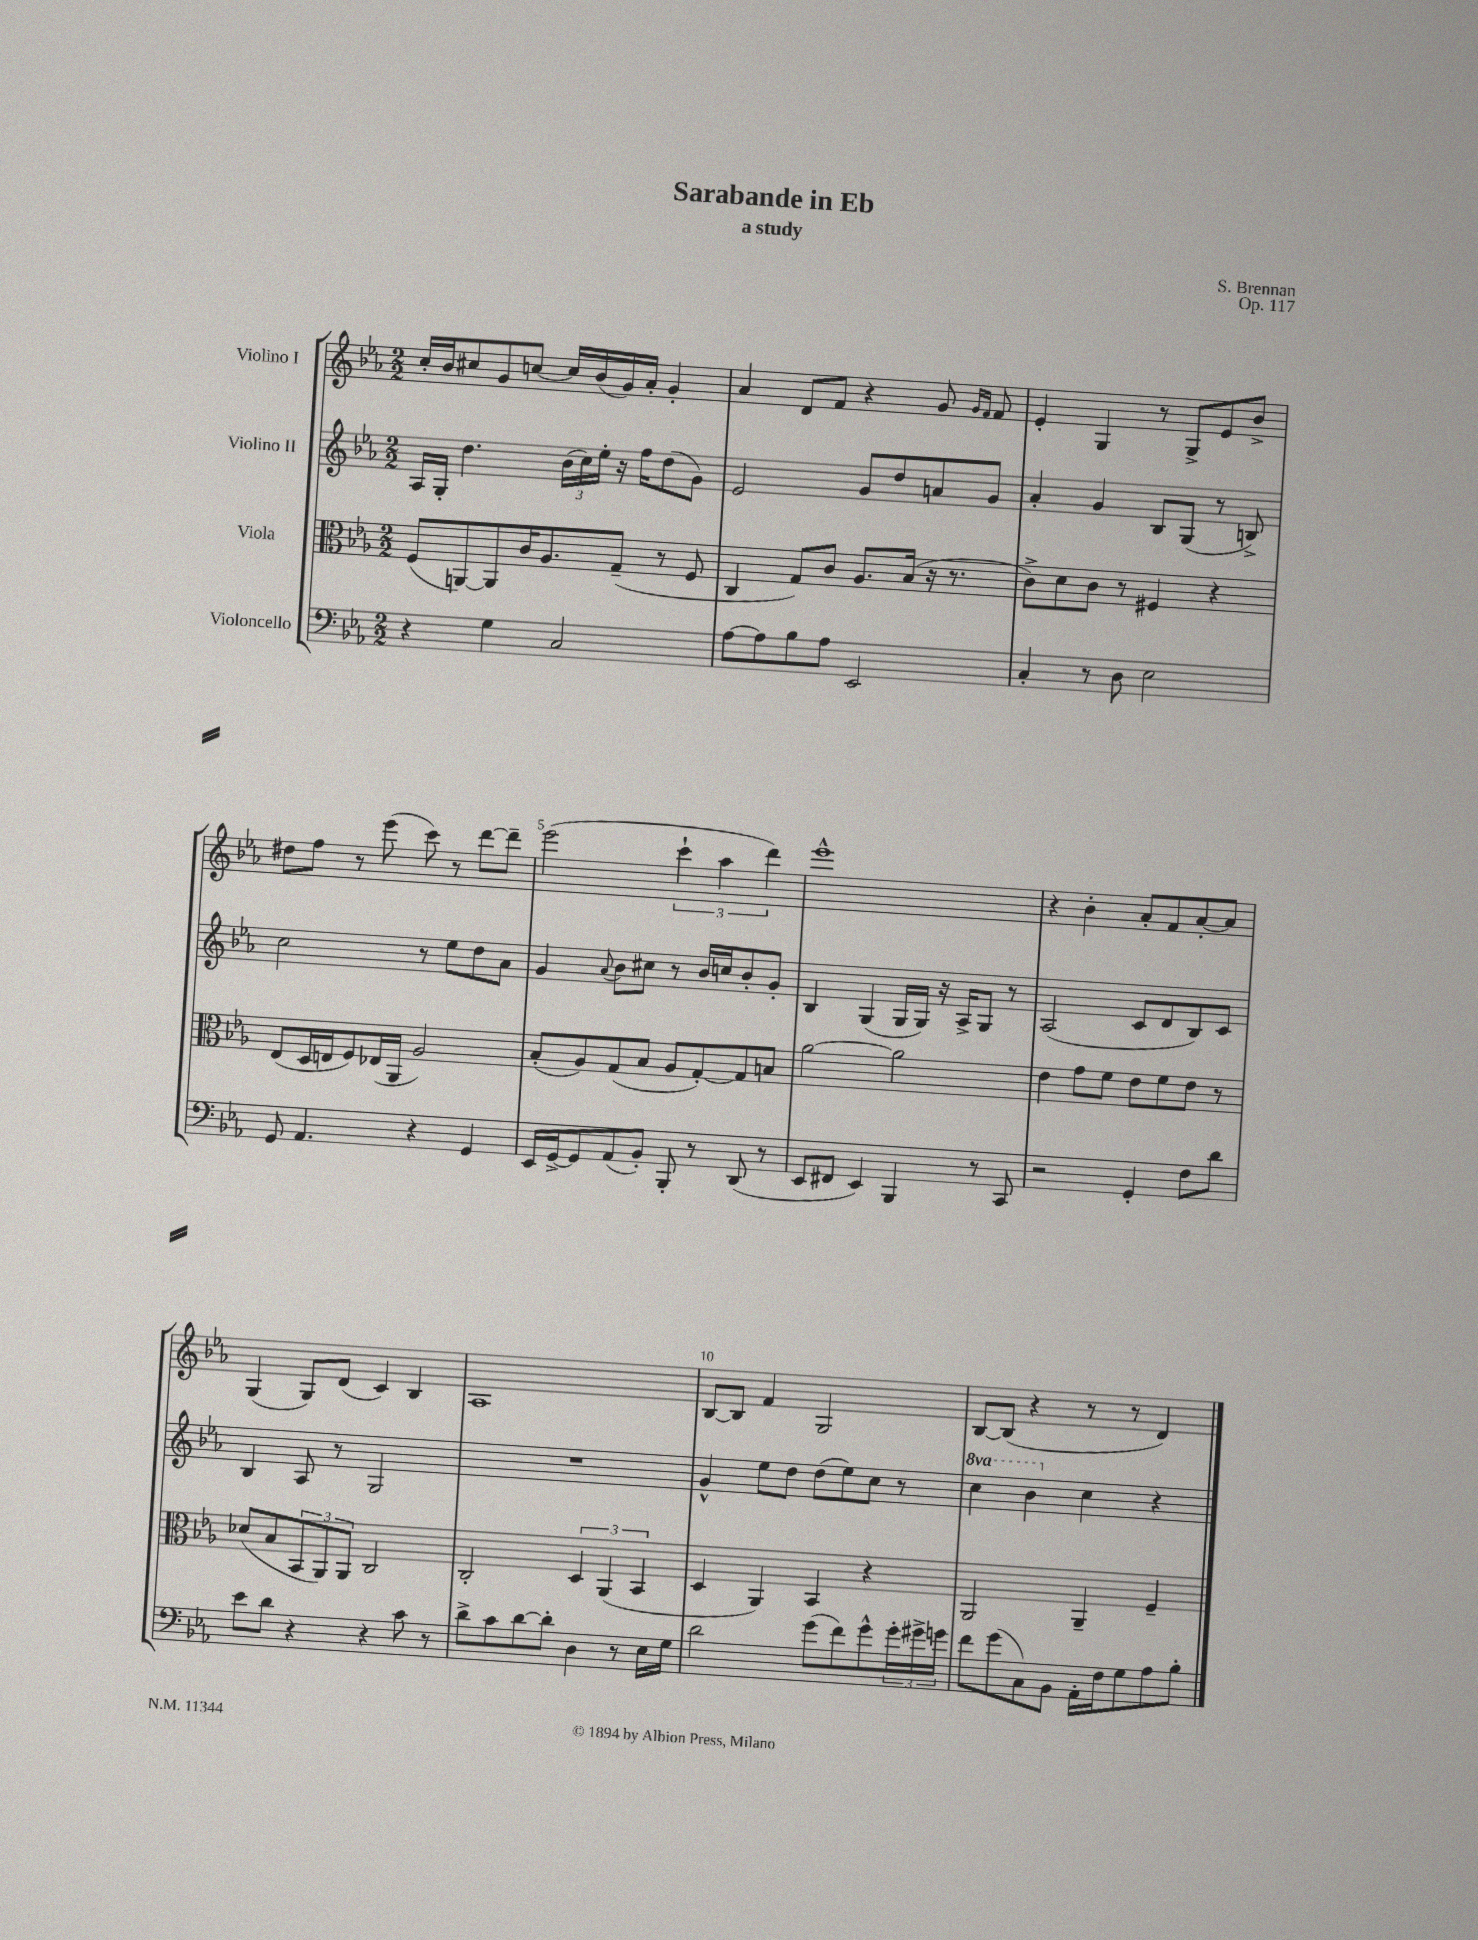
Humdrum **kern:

**kern	**kern	**kern	**kern
*staff4	*staff3	*staff2	*staff1
*clefF4	*clefC3	*clefG2	*clefG2
*k[b-e-a-]	*k[b-e-a-]	*k[b-e-a-]	*k[b-e-a-]
*M2/2	*M2/2	*M2/2	*M2/2
4r	(8F	16A-	16cc'
.	.	16G'	16b-
.	[8AA)	4.dd	8cc#
4G	8AA]	.	8g
.	16c	.	[8cc
.	8.A-	.	.
2C	.	(24b-	16cc]
.	.	24cc)	.
.	.	.	(16b-
.	.	24ee-'	.
.	(8G~	16r	16g)
.	.	16ff	16a-'
.	8r	(8dd	4g'
.	8F	8g)	.
=	=	=	=
[8A-	4C	2e-	4a-
8A-]	.	.	.
8B-	8G)	.	8d
8A-	8c	.	8f
2EE-	8.A-	8g	4r
.	.	8dd	.
.	(16B-	.	.
.	16r	8a	8g
.	8.r	.	.
.	.	.	16qqg
.	.	.	16qqf
.	.	8g	8f
=	=	=	=
4C'	8c^)	4a-'	4e-'
.	8d	.	.
8r	8c	4g	4G
8D	8r	.	.
2E-	4F#	8B-	8r
.	.	(8G	8G^
.	4r	8r	8e-
.	.	8B^)	8b-^
=	=	=	=
8GG	(8E-	2cc	8dd#
4.AA-	16D	.	8ff
.	16E	.	.
.	8F)	.	8r
.	(16E-	.	(8eee-
.	16AA-	.	.
4r	2A-)	8r	8ccc)
.	.	8ee-	8r
4GG	.	8dd	[8ddd
.	.	8a-	8ddd~]
=	=	=	=
16EE-	(8B-'	4g	(2eee-
[16GG^	.	.	.
8GG]	8A-)	.	.
.	.	8qqa-	.
(8AA-	(8G	8b-	.
8BB-')	8B-	8cc#	.
8BBB-'	8A-	8r	6ccc`
8r	[8G')	16b-	.
.	.	.	6aa-
.	.	16cc	.
(8DD	8G]	8b-'	.
.	.	.	6ddd)
8r	8B	8g'	.
=	=	=	=
8EE-	[2a-	4B-	1eee-^^
8FF#	.	.	.
4EE-)	.	(4G	.
4BBB-	2a-]	16G	.
.	.	16G)	.
.	.	16r	.
.	.	16A-^	.
8r	.	8G	.
8CC	.	8r	.
=	=	=	=
2r	4e-	(2A-	4r
.	8g	.	4b-'
.	8f	.	.
4GG'	8e-	8c	8a-'
.	8f	8d	8f
8F	8e-	8B-)	[8a-'
8d	8r	8c	8a-]
=	=	=	=
8e-	(8d-	4B-	(4G
8d	8B-	.	.
4r	12BB-	8A-	8G)
.	12AA-)	.	.
.	.	8r	(8d
.	12AA-	.	.
4r	2C	2G	4c)
8c	.	.	4B-
8r	.	.	.
=	=	=	=
8d^	2C'	1r	1A-
8c	.	.	.
[8d	.	.	.
8d']	.	.	.
4D	6D	.	.
.	(6AA-	.	.
8r	.	.	.
.	6BB-	.	.
16E-	.	.	.
16G	.	.	.
=	=	=	=
2d	4D	4g^^	[8B-
.	.	.	8B-]
.	4AA-)	8ee-	4f
.	.	8dd	.
(8g	4BB-	(8dd	2G
8f)	.	8ee-)	.
8g^^	4r	8cc	.
24g'	.	8r	.
24g#^	.	.	.
24g	.	.	.
=	=	=	=
8f	2AA-	4ccc	[8B-
(8g	.	.	(8B-]
8C)	.	4bb-	4r
8BB-	.	.	.
16AA-'	4AA-~	4cc	8r
16F	.	.	.
8G	.	.	8r
8A-	4F~	4r	4d)
8B-'	.	.	.
==	==	==	==
*-	*-	*-	*-
